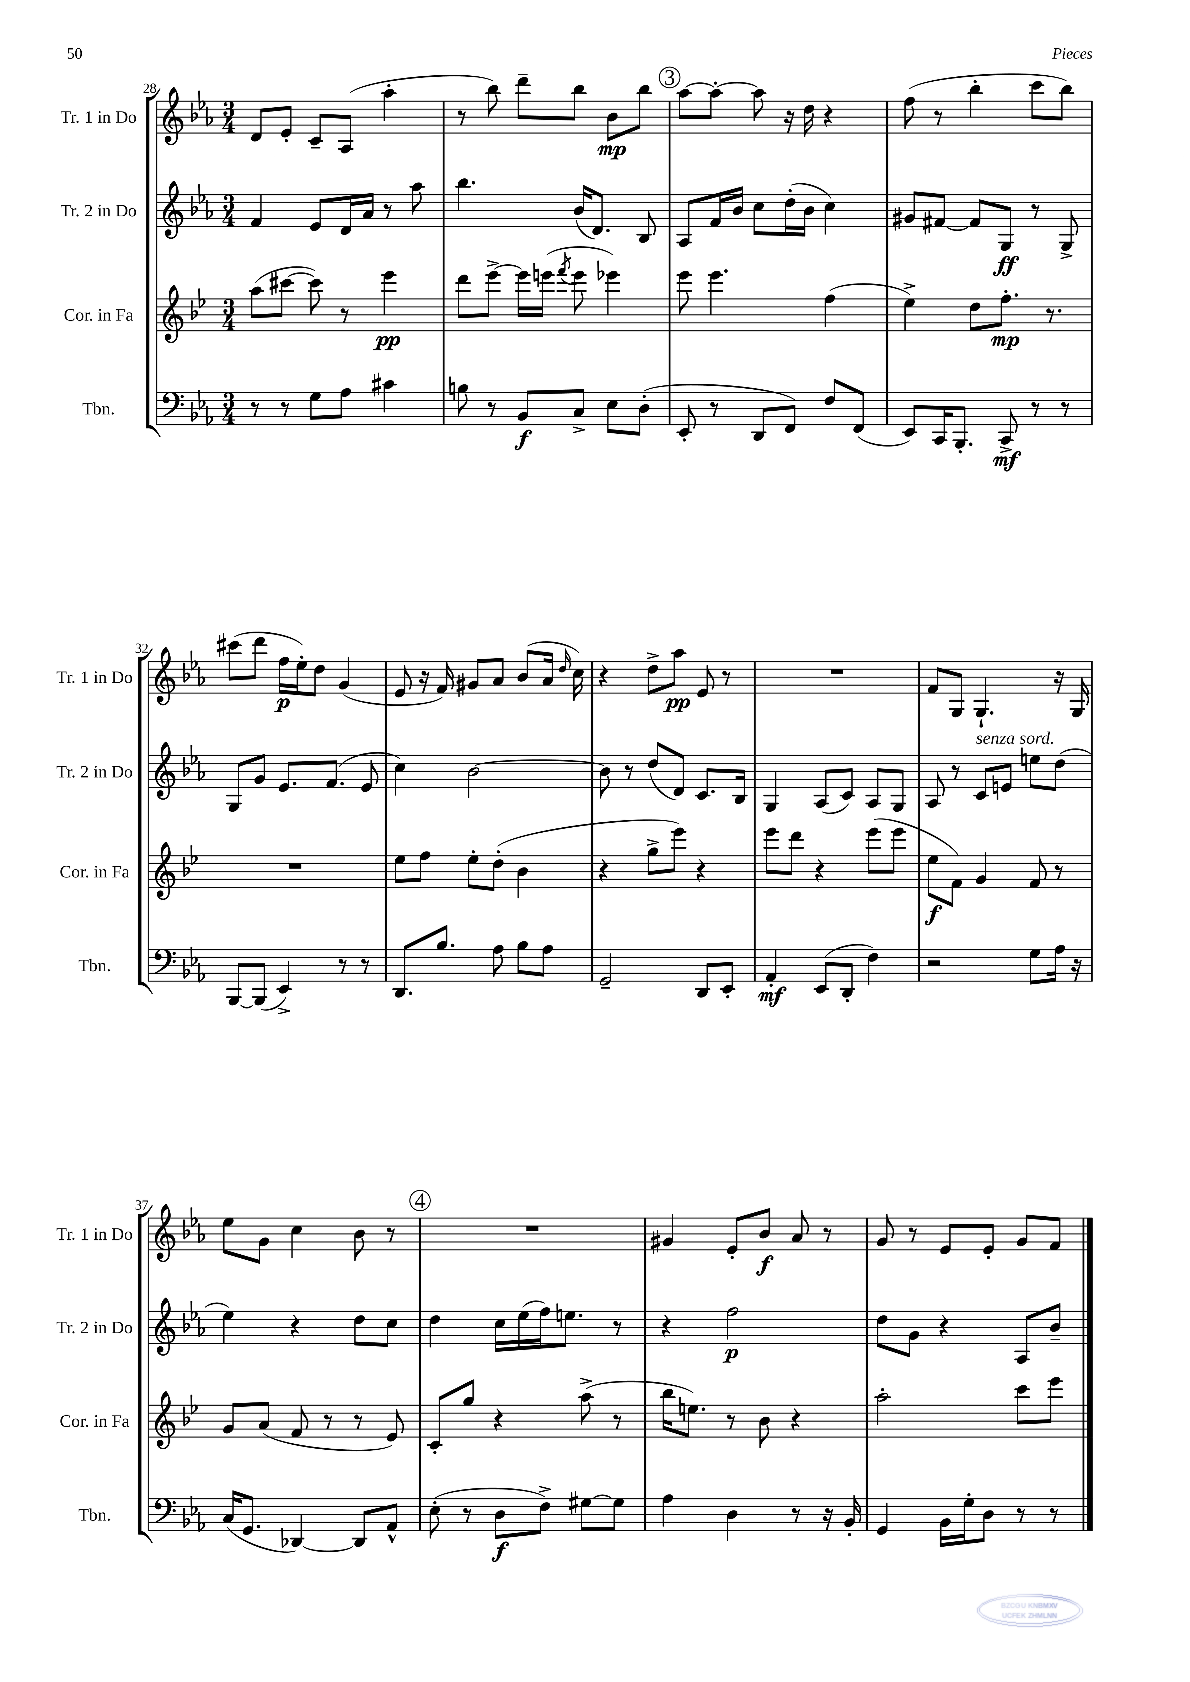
<<
\new StaffGroup <<
\new Staff = "s0" \with { instrumentName = "Tr. 1 in Do" shortInstrumentName = "Tr. 1 in Do" } {
    \clef treble \key ees \major \numericTimeSignature \time 3/4
    \autoBeamOff d'8[ ees'8]-. c'8[-- aes8]( aes''4-. |
    r8 bes''8) d'''8[-- bes''8] bes'8[\mp bes''8] |
    \mark \markup { \circle "3" } aes''8[~ aes''8]~-. aes''8 r16 d''16 r4 |
    f''8( r8 bes''4-. c'''8[ bes''8]) |
    cis'''8[( d'''8] f''16[\p ees''16-.) d''8] g'4( |
    ees'8 r16 f'16) gis'8[ aes'8] bes'8[( aes'16] \grace { d''16 } c''16) |
    r4 d''8[-> aes''8]\pp ees'8 r8 |
    R2. |
    f'8[ g8] g4.-! r16 g16 |
    ees''8[ g'8] c''4 bes'8 r8 |
    \mark \markup { \circle "4" } R2. |
    gis'4 ees'8[-. bes'8]\f aes'8 r8 |
    g'8 r8 ees'8[ ees'8]-. g'8[ f'8] \bar "|." |
}
\new Staff = "s1" \with { instrumentName = "Tr. 2 in Do" shortInstrumentName = "Tr. 2 in Do" } {
    \clef treble \key ees \major \numericTimeSignature \time 3/4
    \autoBeamOff f'4 ees'8[ d'16 aes'16] r8 aes''8 |
    bes''4. bes'16[( d'8.]) bes8 |
    \mark \markup { \circle "3" } aes8[ f'16 bes'16] c''8[ d''16-.( bes'16] c''4) |
    gis'8[ fis'8]~ fis'8[ g8]\ff r8 g8-> |
    g8[ g'8] ees'8.[ f'8.]( ees'8 |
    c''4) bes'2~ |
    bes'8 r8 d''8[( d'8]) c'8.[ bes16] |
    g4 aes8[( c'8]) aes8[ g8] |
    aes8 r8 c'8[^\markup { \italic "senza sord." } e'8] e''8[ d''8]( |
    ees''4) r4 d''8[ c''8] |
    \mark \markup { \circle "4" } d''4 c''16[ ees''16( f''16) e''8.] r8 |
    r4 f''2\p |
    d''8[ g'8] r4 aes8[ bes'8]-- \bar "|." |
}
\new Staff = "s2" \with { instrumentName = "Cor. in Fa" shortInstrumentName = "Cor. in Fa" } {
    \clef treble \key bes \major \numericTimeSignature \time 3/4
    \autoBeamOff a''8[( cis'''8]~ cis'''8) r8 ees'''4\pp |
    d'''8[ ees'''8]~-> ees'''16[ e'''16]( \acciaccatura { f'''8 } e'''8 ees'''4) |
    \mark \markup { \circle "3" } ees'''8 ees'''4. f''4( |
    ees''4->) d''8[ f''8.]-.\mp r8. |
    R2. |
    ees''8[ f''8] ees''8[-. d''8]-.( bes'4 |
    r4 g''8[-> ees'''8]) r4 |
    ees'''8[ d'''8] r4 ees'''8[( ees'''8] |
    ees''8[\f f'8]) g'4 f'8 r8 |
    g'8[ a'8]( f'8 r8 r8 ees'8) |
    \mark \markup { \circle "4" } c'8[-. g''8] r4 a''8->( r8 |
    bes''16[ e''8.]) r8 bes'8 r4 |
    a''2-. c'''8[ ees'''8] \bar "|." |
}
\new Staff = "s3" \with { instrumentName = "Tbn." shortInstrumentName = "Tbn." } {
    \clef bass \key ees \major \numericTimeSignature \time 3/4
    \autoBeamOff r8 r8 g8[ aes8] cis'4 |
    b8 r8 bes,8[\f c8]-> ees8[ d8]-.( |
    \mark \markup { \circle "3" } ees,8-. r8 d,8[ f,8]) f8[ f,8]( |
    ees,8[) c,16 bes,,8.]-. c,8->\mf r8 r8 |
    bes,,8[~ bes,,8]( ees,4->) r8 r8 |
    d,8.[ bes8.] aes8 bes8[ aes8] |
    g,2-- d,8[ ees,8]-. |
    aes,4-.\mf ees,8[( d,8]-. f4) |
    r2 g8[ aes16] r16 |
    c16[( g,8.] des,4~) des,8[ aes,8]-^ |
    \mark \markup { \circle "4" } ees8-.( r8 d8[\f f8]->) gis8[~ gis8] |
    aes4 d4 r8 r16 bes,16-. |
    g,4 bes,16[ g16-. d8] r8 r8 \bar "|." |
}
>>
>>
\layout { \context { \Score currentBarNumber = #28 } }
